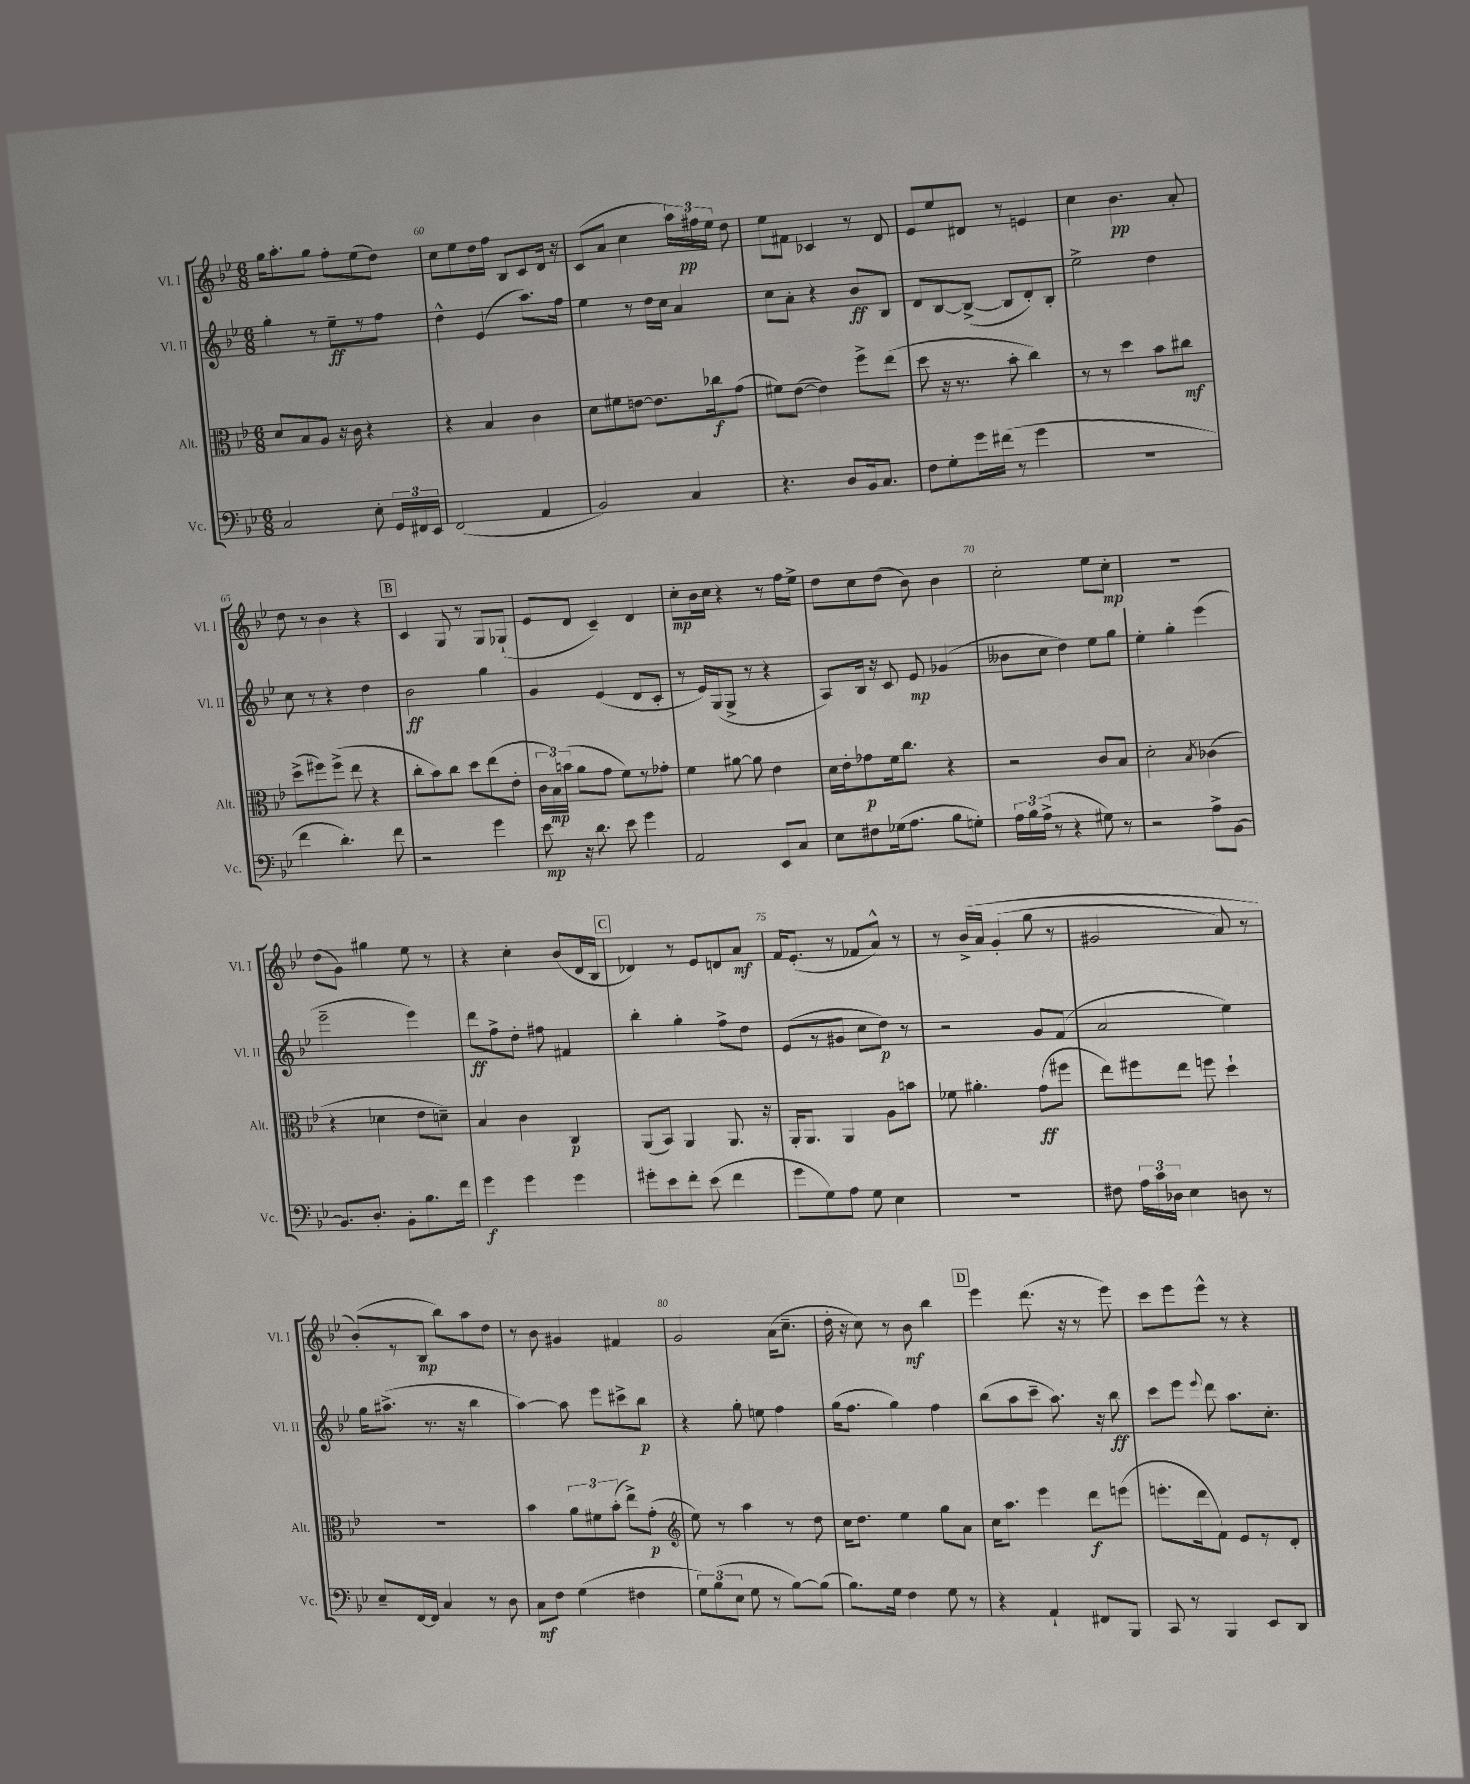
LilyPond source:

<<
\new StaffGroup <<
\new Staff = "s0" \with { instrumentName = "Vl. I" shortInstrumentName = "Vl. I" } {
    \clef treble \key bes \major \numericTimeSignature \time 6/8
    \autoBeamOff g''16[ a''8.-. g''8] f''8[-. ees''8( d''8]) |
    c''8[ ees''8 d''16 f''16] bes8[ c'8 d'16] r16 |
    c'8[( a'8] c''4 \tuplet 3/2 { a''16[) fis''16\pp ees''16] } d''8 |
    ees''8[ fis'8] ces'4 r8 d'8 |
    ees'8[ ees''8 dis'8] r8 e'4 |
    c''4 bes'4.\pp a'8-. |
    d''8 r8 bes'4 r4 |
    \mark \markup { \box "B" } c'4 g8 r8 g8[ ges8]-!( |
    ees'8[ d'8] c'4--) d'4 |
    c''8[-.\mp bes'16 c''16] r4 r8 f''16[ ees''16]-> |
    d''8[ c''8 d''8]( bes'8) bes'4 |
    c''2-. ees''8[ c''8]-.\mp |
    R2. |
    d''8[( g'8]) gis''4 ees''8 r8 |
    r4 c''4-. bes'8[( d'16 bes16] |
    \mark \markup { \box "C" } des'4) r8 ees'8[ d'8 a'8]\mf |
    f'16[ ees'8.]-.( r8 fes'8[ a'8]-^) r8 |
    r8 bes'16[->\( a'16] g'4-.( g''8 r8 |
    gis'2 a'8) r8 |
    bes'8[-.(\) r8 bes8]\mp bes''8[) a''8 d''8] |
    r8 bes'8 gis'4 fis'4 |
    g'2 a'16[( c''8.]-- |
    d''16-. r16 c''8) r8 bes'8\mf bes''4 |
    \mark \markup { \box "D" } ees'''4 d'''8.( r16 r8 ees'''8) |
    c'''8[ ees'''8 ees'''8]-^ r8 r4 \bar "|." |
}
\new Staff = "s1" \with { instrumentName = "Vl. II" shortInstrumentName = "Vl. II" } {
    \clef treble \key bes \major \numericTimeSignature \time 6/8
    \autoBeamOff g''4-. r8 ees''8[--\ff r8 f''8] |
    d''4-^ ees'4( a''8.[) f''16] |
    ees''4 r8 d''16[ c''16] a'4 |
    c''8[ a'8]-. r4 bes'8[\ff bes8] |
    d'8[ bes8~ bes8]~->( bes8[ d'8-.) bes8]-. |
    ees''2-> d''4 |
    c''8 r8 r4 d''4 |
    \mark \markup { \box "B" } bes'2\ff g''4 |
    g'4 ees'4( d'8[ c'8]-. |
    r8 ees'16[) g16( g8]-> r8 r4 |
    a8[) bes16] r16 c'8 ees'8\mp ges'4( |
    beses'8[ c''8] d''4) ees''8[ g''8] |
    ees''4-. g''4-. ees'''4( |
    ees'''2-- ees'''4) |
    d'''8[\ff f''8-> d''8]-. fis''8 fis'4 |
    \mark \markup { \box "C" } bes''4-. g''4-. f''8[-> d''8] |
    ees'8[( r8 gis'8] c''8[ d''8]\p) r8 |
    r2 g'8[ f'8]( |
    a'2 ees''4) |
    g''16[ ais''8.]->( r8. r16 bes''4 |
    a''4~) a''8 ees'''8[ cis'''8-> bes''8]\p |
    r4 g''8-. e''8 f''4 |
    g''16[( f''8.] g''4) f''4 |
    \mark \markup { \box "D" } bes''8[( a''8 c'''8]-- a''8.) r16 bes''8\ff |
    c'''8[ ees'''8] \appoggiatura { ees'''8 } d'''8 a''8.[ c''8.]-. \bar "|." |
}
\new Staff = "s2" \with { instrumentName = "Alt." shortInstrumentName = "Alt." } {
    \clef alto \key bes \major \numericTimeSignature \time 6/8
    \autoBeamOff d'8[ bes8 a8] r16 c'16 r4 |
    r4 bes4 c'4 |
    d'8[ fis'8 e'8]~ e'8.[ ces''16\f g'8]( |
    fis'8[) ees'8]~( ees'4) f''8[-> ees''8]( |
    d''8 r16 r8. bes'8-. c''4) |
    r8 r8 d''4 bes'8[ cis''8]\mf |
    d''8[->( fis''8) fis''8]->( ees''8 r4 |
    \mark \markup { \box "B" } c''8[-. bes'8) c''8] d''8[ ees''8( ees'8]-. |
    \tuplet 3/2 { c'16[ bes16\mp) b'16]( } a'8[ g'8] f'8[) r8 ges'8]-. |
    f'4 ais'8~ ais'8 ees'4 |
    d'16[ ees'16-. ges'8\p f'16 c''8.] r4 |
    r2 c'8[ bes8] |
    d'2-. \acciaccatura { bes8 } ces'4( |
    r4 des'4 ees'8[ d'8]--) |
    bes4 c'4 c4\p |
    \mark \markup { \box "C" } a,8[( bes,8]) a,4 a,8. r16 |
    a,16[-. a,8.] a,4 a8[ b'8] |
    fes'8 ais'4.-. g'8[\ff( fis''8] |
    ees''8[) fis''8 ees''8] f''8 d''4-! |
    R2. |
    bes'4 \tuplet 3/2 { a'8[ fis'8 bes'8]-.( } ees''8[->) g'8]-.\p( |
    \clef treble ees''8) r8 a''4 r8 d''8 |
    c''16[ d''8.] ees''4 g''8[ a'8] |
    \mark \markup { \box "D" } c''16[ a''8.] ees'''4 d'''8[\f e'''8]( |
    e'''8.[-. d'''16 f'8]) ees'8[ r8 d'8]-. \bar "|." |
}
\new Staff = "s3" \with { instrumentName = "Vc." shortInstrumentName = "Vc." } {
    \clef bass \key bes \major \numericTimeSignature \time 6/8
    \autoBeamOff c2 ees8-. \tuplet 3/2 { g,16[ fis,16 ees,16] } |
    f,2( a,4 |
    bes,2) c4 |
    r4. d8[ bes,16 c8.] |
    f8[ g8-. g'16 fis'16]( r8 g'4 |
    R2. |
    f'4 d'4.-.) f'8 |
    \mark \markup { \box "B" } r2 g'4 |
    ees'8\mp r16 d'8. ees'8 g'4 |
    a,2 ees,8[ c8] |
    ees8[ fis8 ges16( a8.] bes8[ g8]-.) |
    \tuplet 3/2 { a16[ bes16 a16]->( } r8 r4 gis8) r8 |
    r2 a8[-> bes,8]~ |
    bes,8.[ d8.]-. bes,8[-. bes8. f'16] |
    g'4\f g'4 g'4 |
    \mark \markup { \box "C" } gis'8[-. ees'8 f'8]-. ees'8( f'4 |
    g'8[ g8) a8] g8 ees4 |
    R2. |
    fis8 \tuplet 3/2 { a16[ c'16 des16] } ees4 d8 r8 |
    ees8[-- f,16~ f,16] c4 r8 d8 |
    c8[\mf f8] g4( fis4 |
    \tuplet 3/2 { g8[) bes8( ees8] } g8 r8 bes8[~) bes8]( |
    bes8.[) g16] f4 g8 r8 |
    \mark \markup { \box "D" } r4 a,4-! fis,8[ bes,,8] |
    c,8 r8 bes,,4 ees,8[ d,8] \bar "|." |
}
>>
>>
\layout { \context { \Score currentBarNumber = #59 \override BarNumber.break-visibility = ##(#f #t #t) barNumberVisibility = #(every-nth-bar-number-visible 5) } }
